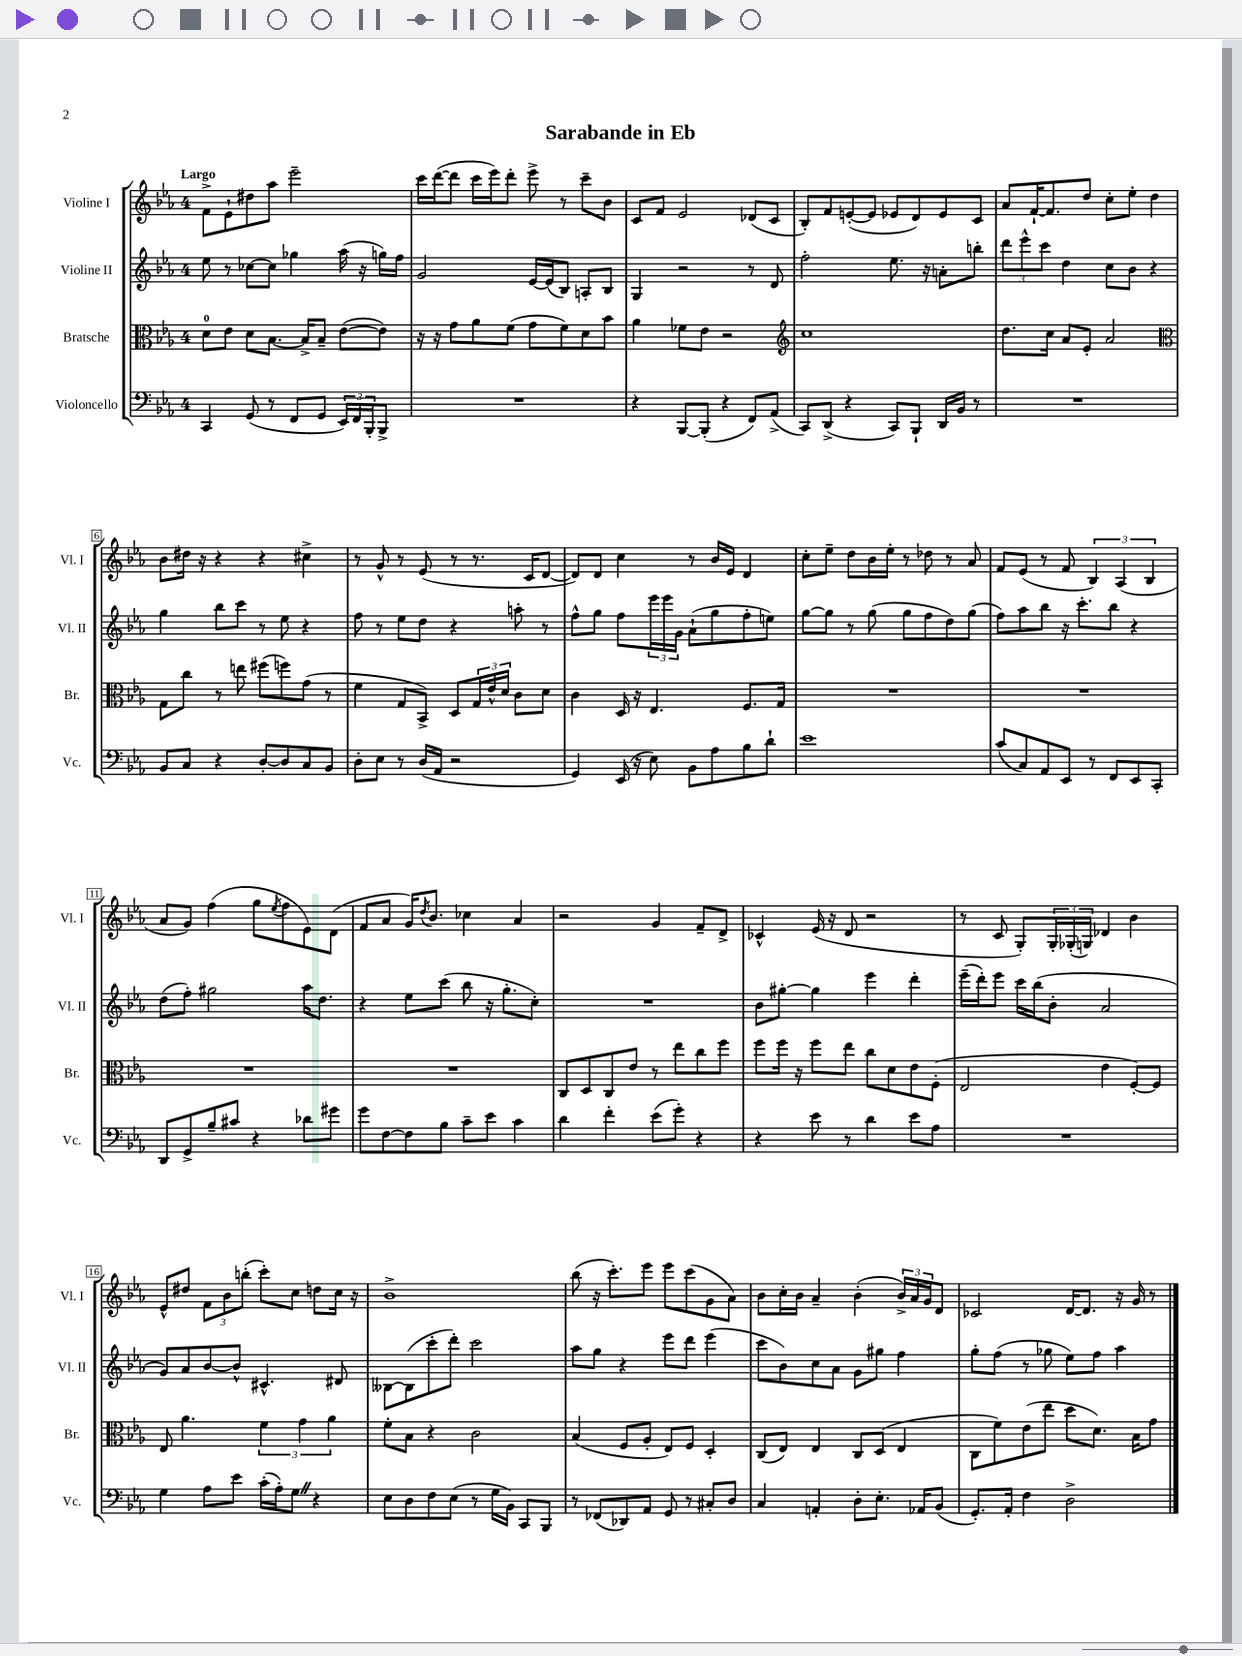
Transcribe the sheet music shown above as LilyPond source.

\header { title = "Sarabande in Eb" }
<<
\new StaffGroup <<
\new Staff = "s0" \with { instrumentName = "Violine I" shortInstrumentName = "Vl. I" } {
    \clef treble \key ees \major \once \override Staff.TimeSignature.style = #'single-digit \time 4/4 \tempo "Largo"
    f'8-> ees'8-! dis''8 aes''8 ees'''2-- |
    c'''16 d'''16~( d'''8 c'''16 ees'''16) d'''8-. ees'''8-> r8 c'''8-- bes'8 |
    c'8 f'8 ees'2 des'8( c'8 |
    bes8-.) f'8 e'8~-.( e'8 ees'8 d'8) ees'8 c'8 |
    aes'8 f'16~-! f'8. d''8 c''8-. ees''8-. d''4 |
    bes'8 dis''16 r16 r4 r4 cis''4-> |
    r8 g'8-^ r8 ees'8( r8 r8. c'16 d'8~ |
    d'8) d'8 c''4 r8 bes'16 ees'16 d'4 |
    c''8-. ees''8-- d''8 bes'16 ees''16-. r8 des''8 r8 aes'8 |
    f'8 ees'8( r8 f'8 \tuplet 3/2 { bes4) aes4( bes4 } |
    aes'8 g'8) f''4( g''8 \acciaccatura { ees''8 } f''8 ees'8) d'8( |
    f'8 aes'8 g'16) \acciaccatura { d''8 } bes'8. ces''4 aes'4 |
    r2 g'4 f'8-- d'8-> |
    ces'4-^ ees'16( r16 d'8 r2 |
    r8 c'8 g8-.) \tuplet 3/2 { g16-. ges16-.( g16) } des'4 bes'4 |
    ees'8-^ dis''8 \tuplet 3/2 { f'8 bes'8 b''8-.( } c'''8-.) c''8 d''8 c''16 r16 |
    bes'1-> |
    bes''8( r16 c'''8.-.) ees'''8 ees'''8 c'''8( g'8 aes'8) |
    bes'8 c''16-. bes'16 aes'4-- bes'4-.( \tuplet 3/2 { bes'16->) aes'16 g'16 } d'8 |
    ces'2 d'16~ d'8. r16 g'16 r8 \bar "|." |
}
\new Staff = "s1" \with { instrumentName = "Violine II" shortInstrumentName = "Vl. II" } {
    \clef treble \key ees \major \once \override Staff.TimeSignature.style = #'single-digit \time 4/4
    ees''8 r8 ces''8~ ces''8 ges''4 aes''16( r16 g''16) f''16 |
    g'2 ees'16~ ees'16( bes8) a8-. bes8 |
    g4 r2 r8 d'8 |
    f''2-. ees''8. r16 a'8-. b''8-. |
    \tuplet 3/2 { d'''8 ees'''8-^ c'''8 } d''4 c''8 bes'8 r4 |
    g''4 bes''8 c'''8 r8 ees''8 r4 |
    f''8 r8 ees''8 d''8 r4 a''8-. r8 |
    f''8-^ g''8 f''8 \tuplet 3/2 { ees'''16 ees'''16 g'16 } aes'8-!( g''8 f''8-. e''8) |
    g''8~ g''8 r8 g''8( g''8 f''8 d''8) g''8( |
    f''8) aes''8 bes''8 r16 c'''8.-. bes''8 r4 |
    d''8( f''8-.) gis''2 aes''16 d''8. |
    r4 ees''8 c'''8( bes''8 r16 g''8.-. c''8-.) |
    R1 |
    bes'8 gis''8~-. gis''4 ees'''4 d'''4-. |
    ees'''16--( d'''16-.) ees'''8 c'''16 bes''16( bes'8-. aes'2 |
    g'8) aes'8 bes'8~ bes'8-^ cis'4.-^ dis'8 |
    beses8~ beses8( c'''8-. d'''8-.) c'''2 |
    aes''8 g''8 r4 ees'''8 d'''8 ees'''4( |
    c'''8 bes'8) c''8 aes'8 g'8 gis''8 f''4 |
    g''8-. f''8( r8 ges''8 ees''8) f''8 aes''4 \bar "|." |
}
\new Staff = "s2" \with { instrumentName = "Bratsche" shortInstrumentName = "Br." } {
    \clef alto \key ees \major \once \override Staff.TimeSignature.style = #'single-digit \time 4/4
    d'8-0 ees'8 d'8 bes8.~ bes16-> bes8-- ees'8~( ees'8) |
    r16 r16 g'8 aes'8 f'8( g'8 f'8) d'8 bes'8 |
    aes'4 fes'8 ees'8 r2 |
    \clef treble c''1 |
    d''8. c''16 aes'8 ees'8-. aes'2 |
    \clef alto g8 c''8 r8 e''8 fis''8( f''8) g'8( r8 |
    f'4 g8 bes,8->) d8 \tuplet 3/2 { g16 ees'16-^ d'16 } c'8 d'8 |
    c'4 d16 r16 ees4. f8. g16 |
    R1 |
    R1 |
    R1 |
    R1 |
    c8 d8 c8 ees'8 r8 ees''8 c''8 f''8 |
    f''8 f''16 r16 f''8 ees''8 c''8 d'8 ees'8 f8-.( |
    ees2 ees'4 f8~-.) f8 |
    ees8 aes'4. \tuplet 3/2 { f'4 g'4 aes'4 } |
    f'8-. bes8 r4 c'2 |
    bes4( f8 aes8-. ees8) f8 d4-. |
    c8( ees8) ees4 c8 d8( ees4 |
    c8 f'8) ees'8( ees''8 d''8 d'8.) bes16 g'8 \bar "|." |
}
\new Staff = "s3" \with { instrumentName = "Violoncello" shortInstrumentName = "Vc." } {
    \clef bass \key ees \major \once \override Staff.TimeSignature.style = #'single-digit \time 4/4
    c,4 g,8( r8 f,8 g,8 \tuplet 3/2 { ees,16) f,16 bes,,16-. } bes,,8-> |
    R1 |
    r4 bes,,8~ bes,,8-.( r4 f,8) aes,8->( |
    c,8) d,8->( r4 c,8) bes,,8-! d,16 bes,16 r8 |
    R1 |
    bes,8 c8 r4 d8~-. d8 c8 bes,8 |
    d8-. ees8 r8 d16( aes,16 r2 |
    g,4) ees,16( r16 ees8) bes,8 aes8 bes8 d'8-! |
    ees'1 |
    c'8( c8) aes,8 ees,8 r8 f,8 ees,8 c,8-. |
    d,8 g,8-> bes8-- cis'8 r4 des'8 gis'8 |
    g'8 f8~ f8 bes8 c'8-- ees'8 c'4 |
    d'4 f'4-. ees'8( g'8-.) r4 |
    r4 ees'8 r8 d'4 ees'8 aes8 |
    R1 |
    g4 aes8 ees'8 c'16-.( aes16-.) g8 \once \override BreathingSign.text = \markup { \musicglyph "scripts.caesura.straight" } \breathe r4 |
    ees8 d8 f8 ees8( r8 g16 bes,16) c,8 bes,,8 |
    r8 fes,8( des,8) aes,8 g,8 r8 cis8-. d8 |
    c4 a,4-. d8-. ees8.-. aes,16 bes,8( |
    g,8.-.) aes,16-. f4 d2-> \bar "|." |
}
>>
>>
\layout { \context { \Score \override BarNumber.stencil = #(make-stencil-boxer 0.1 0.3 ly:text-interface::print) } }
